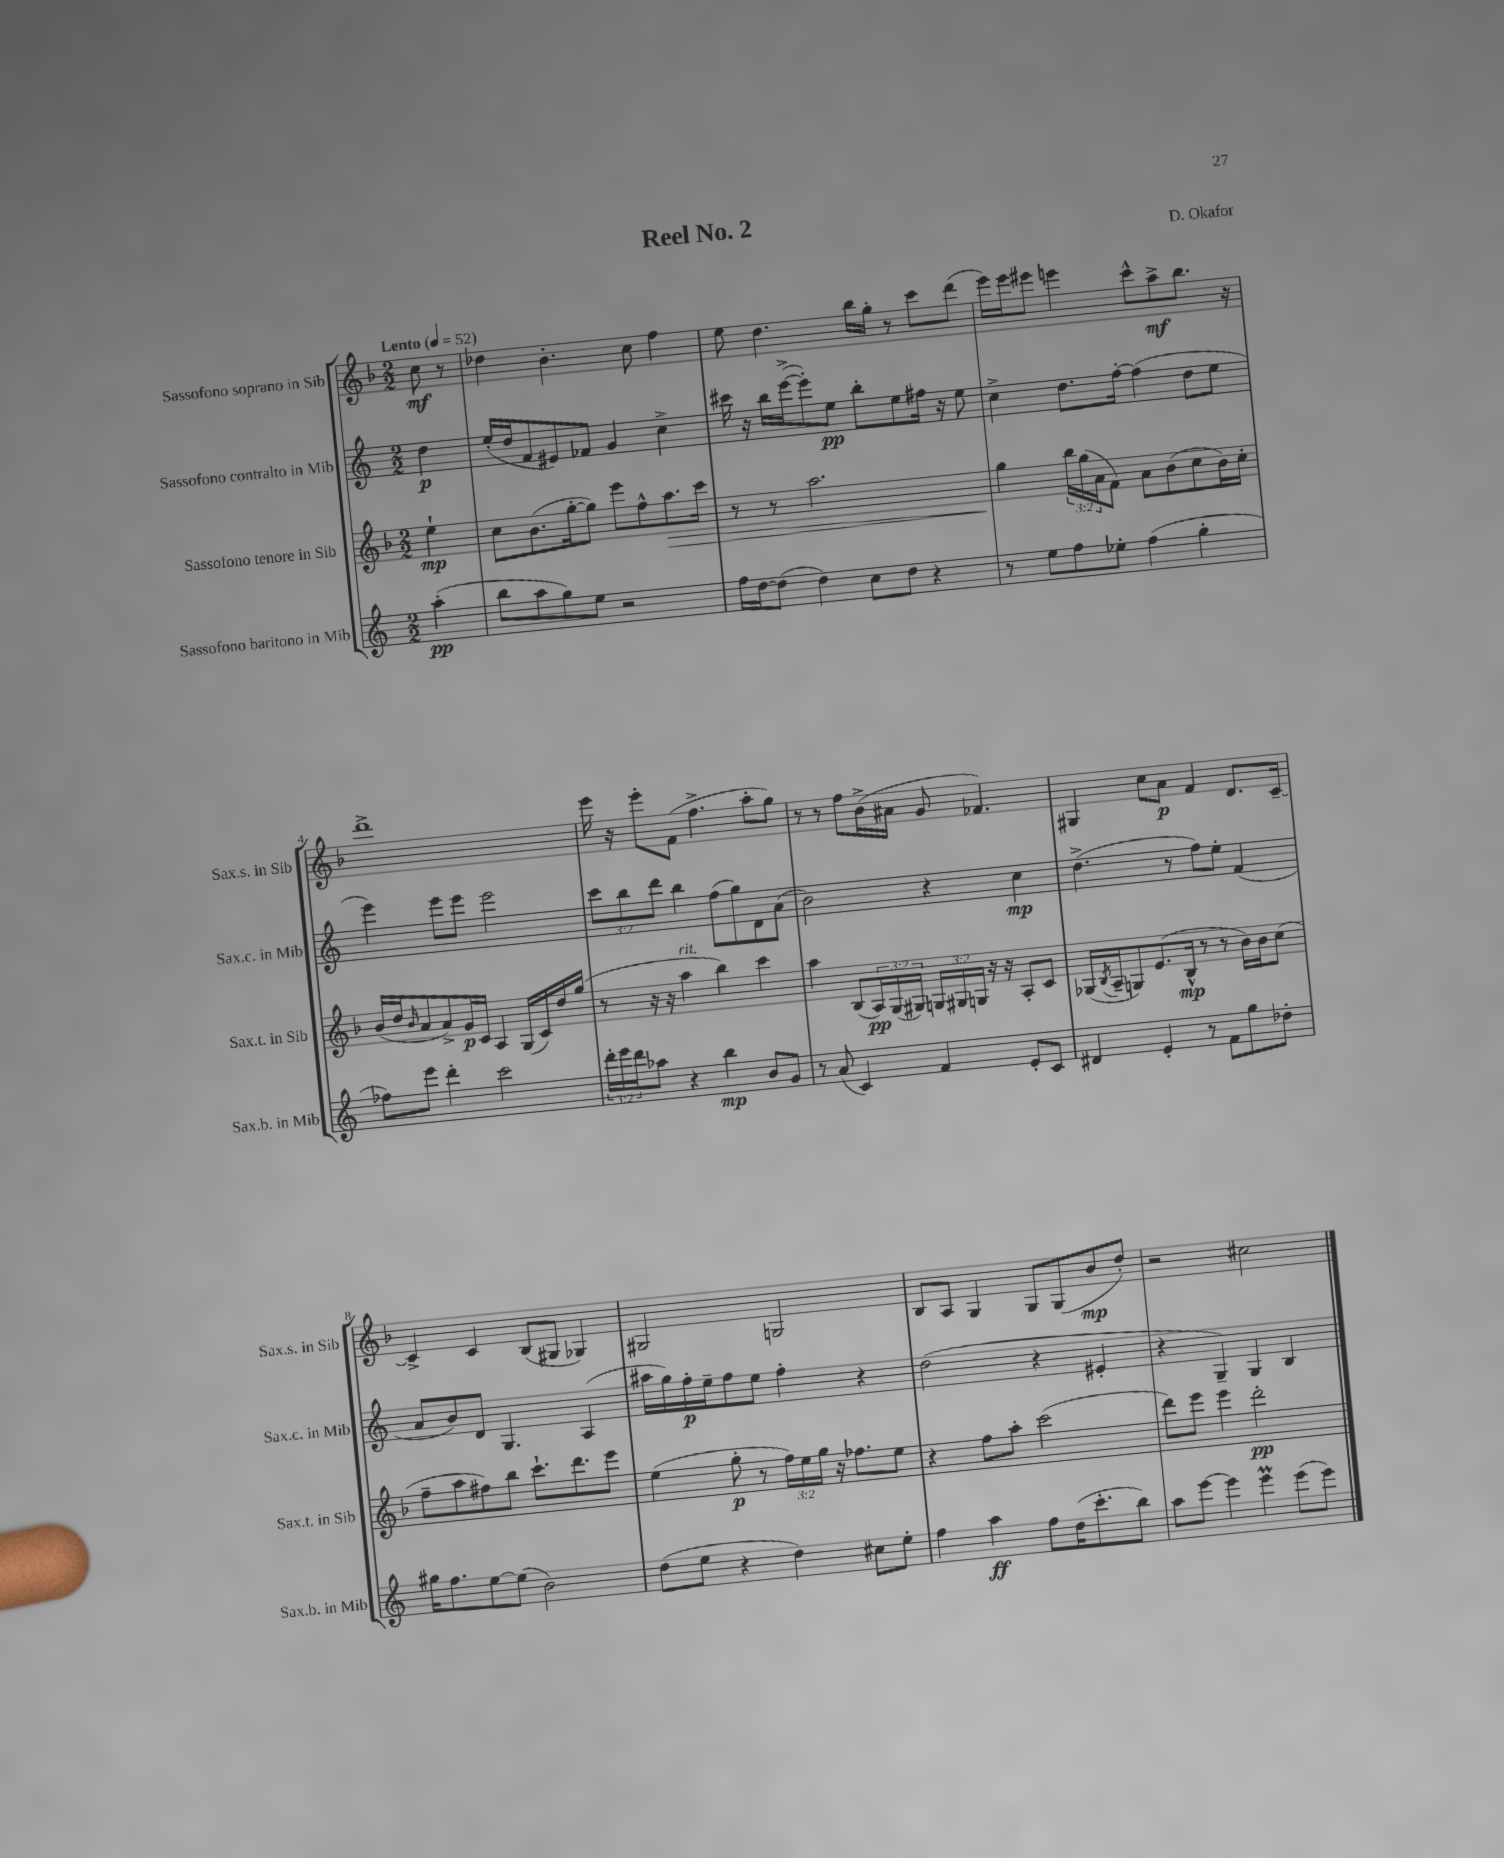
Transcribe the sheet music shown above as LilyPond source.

\header { title = "Reel No. 2" composer = "D. Okafor" }
<<
\new StaffGroup <<
\new Staff = "s0" \with { instrumentName = "Sassofono soprano in Sib" shortInstrumentName = "Sax.s. in Sib" } {
    \clef treble \key f \major \numericTimeSignature \time 2/2 \partial 4 \tempo "Lento" 4 = 52
    c''8\mf r8 |
    des''4 bes'4.-. c''8 f''4 |
    e''8 d''4. bes''16 g''16-. r8 c'''8 d'''8( |
    e'''16) e'''16 eis'''8 e'''4 c'''8-^ a''8->\mf bes''8. r16 |
    d'''1-> |
    e'''16 r16 e'''8-. f'8( f''4.-> a''8-. g''8) |
    r8 r8 f''8 bes'16->( ais'16 g'8 fes'4.) |
    gis4 c''8 a'8\p f'4 d'8. c'16~-- |
    c'4-> c'4 bes8( gis8 ges4) |
    gis2 g2 |
    bes8 a8 g4 g8 g8( bes'8\mp d''8-.) |
    r2 cis''2 \bar "|." |
}
\new Staff = "s1" \with { instrumentName = "Sassofono contralto in Mib" shortInstrumentName = "Sax.c. in Mib" } {
    \clef treble \key c \major \numericTimeSignature \time 2/2 \override Staff.TupletNumber.text = #tuplet-number::calc-fraction-text \partial 4
    d''4\p |
    e''16-.( d''16 f'8 eis'8) fes'8 g'4 c''4-> |
    cis'''16 r16 b''16 e'''16~->( e'''8-.) e''8\pp b''8-. e''8 fis''16 r16 e''8 |
    c''4-> d''8. f''16~-. f''4( d''8 e''8 |
    e'''4) e'''8 e'''8 e'''2 |
    \tuplet 3/2 { c'''8 b''8 d'''8 } b''4 f''8( g''8) d'8 a'8( |
    b'2) r4 c''4\mp |
    d''4.->( r8 f''8) e''8-. f'4( |
    a'8 b'8) d'8 g4. a4( |
    ais''16 g''16) f''16-.\p e''16-- f''8 e''8 f''4-. r4 |
    d''2( r4 eis'4-. |
    r4 g4--) g4 b4 \bar "|." |
}
\new Staff = "s2" \with { instrumentName = "Sassofono tenore in Sib" shortInstrumentName = "Sax.t. in Sib" } {
    \clef treble \key f \major \numericTimeSignature \time 2/2 \override Staff.TupletNumber.text = #tuplet-number::calc-fraction-text \partial 4
    e''4-!\mp |
    c''8 bes'8.( g''16~-. g''8) e'''8 f''8-^ a''8.\> c'''16 |
    r8 r8 a''2. |
    g''4\! \tuplet 3/2 { bes''16 g''16( a'16 } f'8) a'8 bes'8( c''8 bes'16) c''16-. |
    bes'16( d''16 \grace { bes'16 } a'8 a'8->) g'16\p c'16 a4 g16( c'16) d''16 g''16( |
    r8 r16 r16 a''4^\markup { \italic "rit." } bes''4) c'''4 |
    a''4 bes8( \tuplet 3/2 { a16\pp) g16( gis16) } \tuplet 3/2 { g16 gis16 g16 } r16 r16 a8-. c'8 |
    ges16( \acciaccatura { bes8 } a16-- g8) e'8.( bes16-^\mp r8 r8 bes'16) bes'16 c''8( |
    f''8-- a''8 fis''8) bes''8 c'''8.-! d'''8. e'''8 |
    e''4( g''8-.\p r8 \tuplet 3/2 { f''16) e''16 g''16 } r16 fes''8. e''8 |
    r4 f''8 a''8-. c'''2( |
    d'''8) e'''8 e'''4 d'''2-.\pp \bar "|." |
}
\new Staff = "s3" \with { instrumentName = "Sassofono baritono in Mib" shortInstrumentName = "Sax.b. in Mib" } {
    \clef treble \key c \major \numericTimeSignature \time 2/2 \override Staff.TupletNumber.text = #tuplet-number::calc-fraction-text \partial 4
    a''4-.\pp( |
    b''8 a''8 g''8) e''8 r2 |
    f''16 d''16~ d''8( d''4) c''8 d''8 r4 |
    r8 e''8 f''8 ees''8-. f''4( g''4-. |
    fes''8) e'''8 d'''4-. c'''2 |
    \tuplet 3/2 { d'''16-. e'''16 d'''16 } aes''8 r4 b''4\mp b'8 g'8 |
    r8 a'8( c'4) f'4 e'8-. c'8 |
    dis'4 e'4-. r8 f'8 g''8 des''8-. |
    gis''16 f''8. e''8~ e''8( b'2) |
    d''8( e''8 r4 d''4) cis''8 e''8-. |
    f''4 a''4\ff f''8 d''16( c'''8.-. b''8) |
    a''8 e'''8~ e'''4 e'''4\prall e'''8( e'''8) \bar "|." |
}
>>
>>
